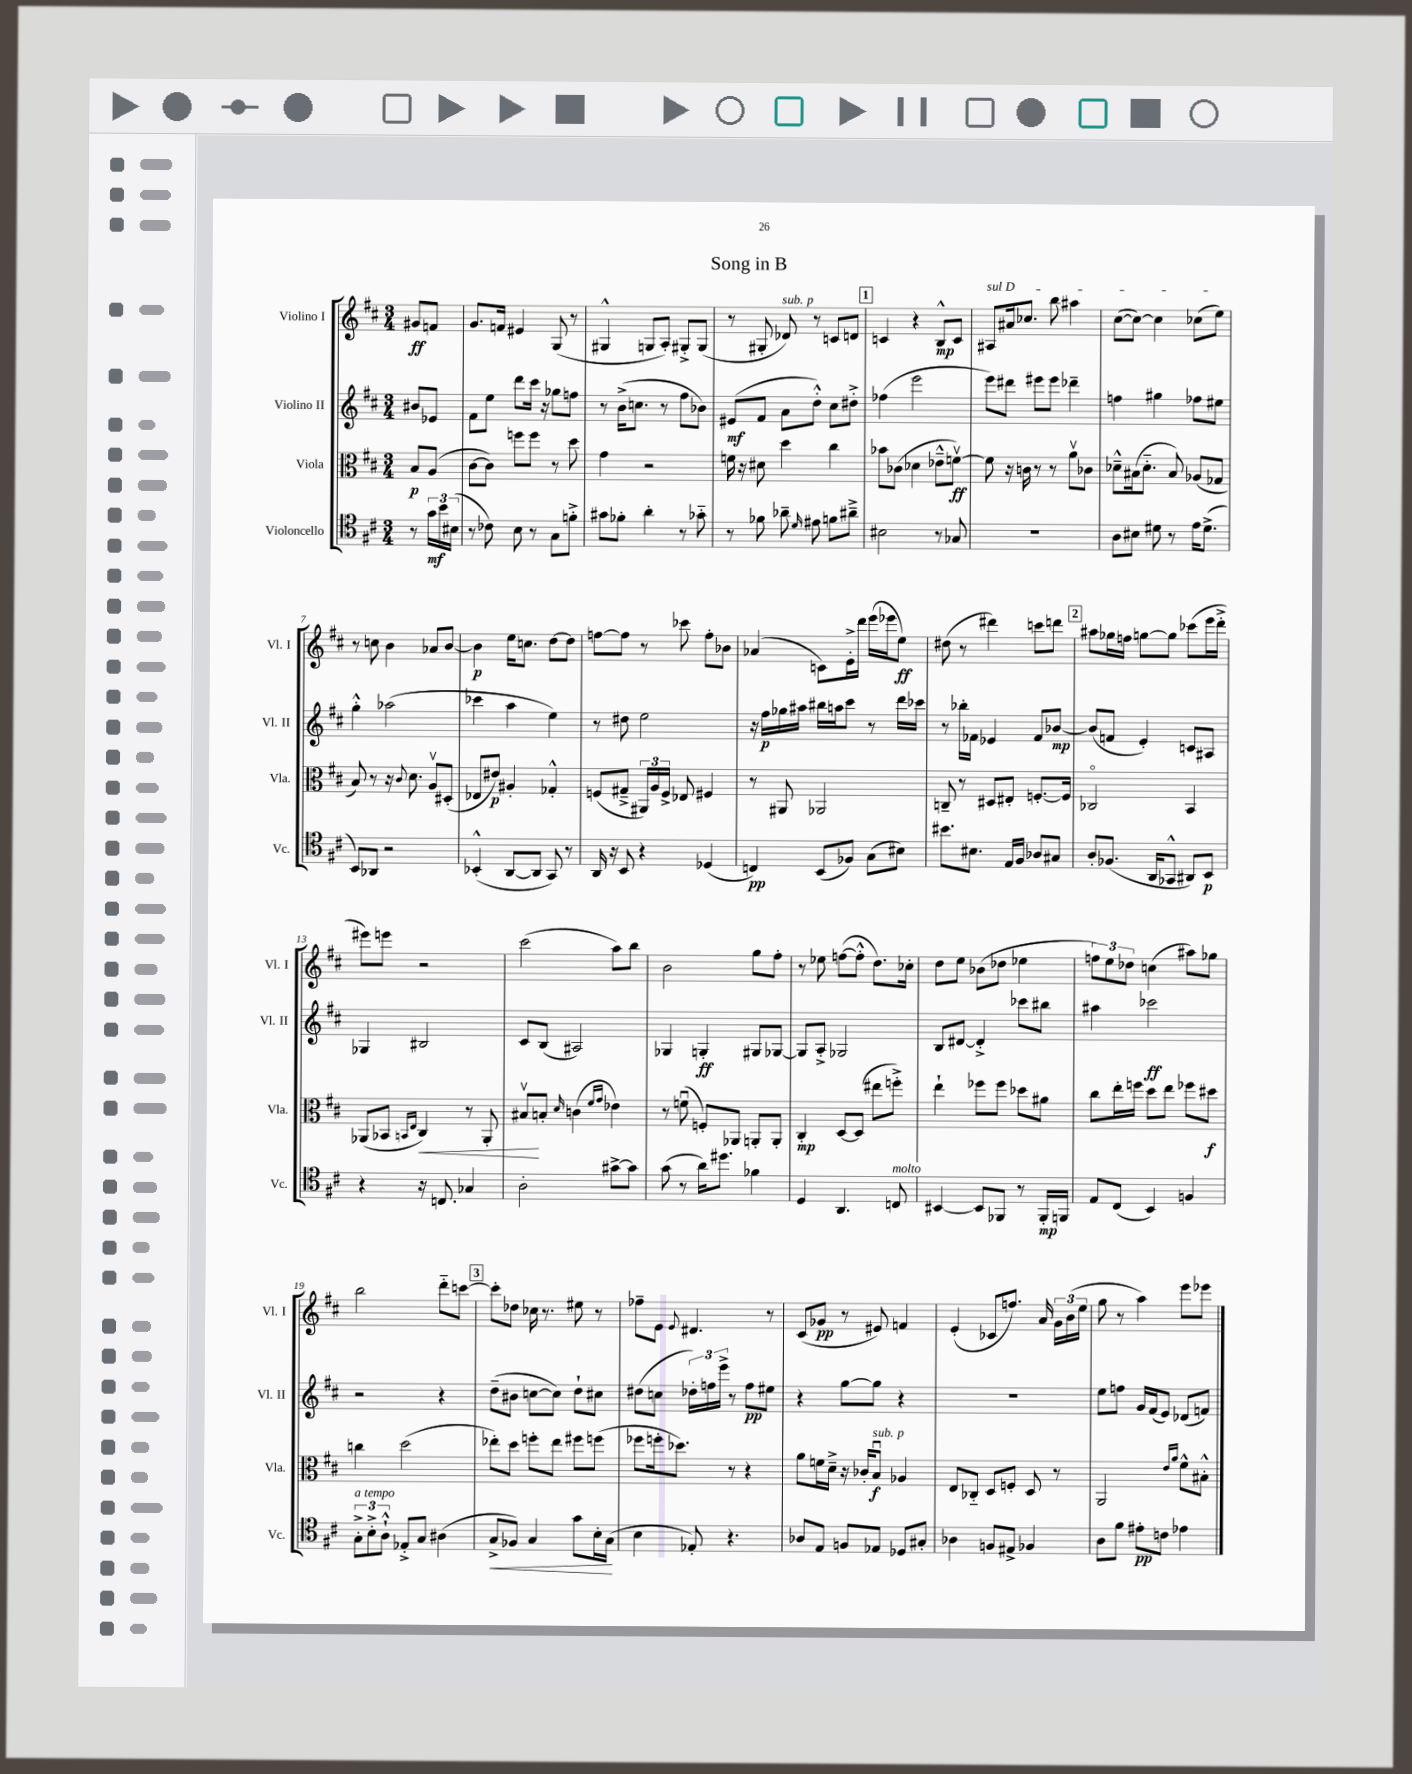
\header { title = "Song in B" }
<<
\new StaffGroup <<
\new Staff = "s0" \with { instrumentName = "Violino I" shortInstrumentName = "Vl. I" } {
    \clef treble \key d \major \numericTimeSignature \time 3/4 \partial 4
    \autoBeamOff gis'8[\ff f'8] |
    g'8.[ f'16] eis'4 g8( r8 |
    gis4-^ g8[ a8]-.) gis8[-.-> gis8]( |
    r8 gis8-. des'8^\markup { \italic "sub. p" }) r8 c'8[ d'8] |
    \mark \markup { \box "1" } c'4 r4 b8[-^\mp c'8] |
    \once \override TextSpanner.bound-details.left.text = \markup { \italic "sul D" } ais8[\startTextSpan ais'16 ces''8.] b''8 ais''4 |
    cis''8[~( cis''8]~) cis''4 ces''8[( e''8]\stopTextSpan) |
    r8 c''8 b'4 aes'8[ b'8]~ |
    b'4\p e''16[ c''8.] d''8[~ d''8] |
    f''8[~ f''8] r8 ces'''8 f''8[-. bes'8] |
    aes'4( c'8[) e'16-.-> d'''16] e'''16[( ees'''16 e''8]\ff) |
    dis''8( r8 dis'''4) c'''8[ d'''8] |
    \mark \markup { \box "2" } ais''8[ ges''16 f''16] g''8[~ g''8] ces'''8[( e'''16 d'''16]-.-> |
    eis'''8[) e'''8] r2 |
    cis'''2( a''8[) b''8] |
    b'2 g''8[ fis''8]-. |
    r8 ees''8 f''8[~( f''8]-.-^ d''8.[) ces''16]-. |
    d''8[ e''8] bes'8[( des''8] ees''4 |
    \tuplet 3/2 { f''8[) e''8 des''8] } c''4( ais''8[) ges''8] |
    b''2 d'''8[-_ c'''8]~ |
    \mark \markup { \box "3" } c'''8[-. des''8] ces''16 r8. eis''8 r8 |
    fes''8[-- e'8] \appoggiatura { e'8 } dis'4. r8 |
    cis'8[( ges'8]\pp r8 eis'8) f'4 |
    e'4-.( ces'8[ f''8.]) a'16 \tuplet 3/2 { g'16[ b'16( e''16] } |
    g''8 r8 a''4) e'''8[ ees'''8] \bar "|." |
}
\new Staff = "s1" \with { instrumentName = "Violino II" shortInstrumentName = "Vl. II" } {
    \clef treble \key d \major \numericTimeSignature \time 3/4 \partial 4
    \autoBeamOff bis'8[ ees'8] |
    fis'8[ e''8] d'''8[ cis'''16] r16 ges''8[ f''8] |
    r8 b'16[->( c''8.] r8 fis''8[ bes'8]) |
    eis'8[\mf( fis'8] a'8[ d''8]-.-^) cis''8[ dis''8]-.-> |
    \mark \markup { \box "1" } fes''4( e'''2 |
    e'''8[) dis'''8] eis'''8[ eis'''8] des'''4-- |
    f''4 gis''4 fes''8[ eis''8] |
    g''4-.-^ aes''2( |
    ces'''4 a''4 e''4) |
    r8 dis''8 e''2 |
    r16 fis''16[\p ges''16 ais''16] bis''16[ a''16 cis'''8] r8 d'''16[ ces'''16] |
    r8 bes''16[-. fes'16] ees'4 fes'8[ bes'8]~\mp |
    \mark \markup { \box "2" } bes'8[( f'8] e'4-.) c'8[ ais8] |
    ges4 bis2 |
    cis'8[ b8]( ais2) |
    ges4 g4-.\ff gis8[ ges8]~ |
    ges8[ a8]-.-> ges2 |
    b8[ dis'8]~ dis'4-.-> ces'''8[ bis''8] |
    ais''4 ces'''2\ff |
    r2 r4 |
    \mark \markup { \box "3" } d''8[--( bis'8] c''8[~ c''8]) d''8[-! cis''8] |
    dis''8[( c''8] \tuplet 3/2 { des''16[-.) f''16 e'''16]-> } r8 f''8[\pp eis''8] |
    r4 g''8[~ g''8] r4 |
    R2. |
    e''8[ f''8] g'16[ fis'16( e'8]) des'8[( f'8]) \bar "|." |
}
\new Staff = "s2" \with { instrumentName = "Viola" shortInstrumentName = "Vla." } {
    \clef alto \key d \major \numericTimeSignature \time 3/4 \partial 4
    \autoBeamOff b8[\p a8]( |
    cis'8[~ cis'8]) f''8[ f''8] r8 d''8 |
    g'4 r2 |
    f'16 r16 dis'8 d''4 cis''4 |
    \mark \markup { \box "1" } bes'8[ ces'8]( des'4 ees'8[---^ f'8]~\upbow\ff) |
    f'8 r16 c'16 r8 r8 a'8[\upbow ces'8] |
    des'8[---^ bis16( des'8.]-_ bis8) aes8[( ges8] |
    b8) r8 r16 \appoggiatura { cis'8 } d'8. a8[\upbow dis8]-.( |
    ees8[ eis'8]\p) ais4-. ges4-.-^ |
    f8[( gis8]---> \tuplet 3/2 { ais,16[) a16 f16]-> } ees8 fis4 |
    r8 ais,8 aes,2 |
    c8-- r8 dis8[ eis8]-. f8.[~-. f16] |
    \mark \markup { \box "2" } ces2\flageolet b,4 |
    aes,8[( bes,8] \grace { b,16[ e16] } cis4\<) r8 aes,8-. |
    bis8[\upbow\! b8]-. \grace { d'16 } c'4( \grace { fis'16[ g'16] } ees'4) |
    r8 f'8\downbow( f8[-.) aes,8] a,8[-. a,8]-. |
    cis4-.\mp d8[~ d8]( eis''8[ f''8]-.->) |
    e''4-! fes''8[ fes''8] des''8[ ais'8] |
    cis''8[ e''16-. f''16] d''8[ e''8] fes''8[ dis''8]\f |
    c''4 d''2( |
    \mark \markup { \box "3" } ees''8[-.) d''8] f''8[-. ees''8] fis''8[ f''8]( |
    fes''8[ f''16-. des''8.]) r8 r4 |
    a'8[ f'16 d'16]---> r16 ces'16[-. b8]\downbow\f^\markup { \italic "sub. p" } aes4 |
    e8[ ces8]-_ d8[ f8]-. d8 r8 |
    a,2 \grace { e'16[ a'16] } fis'8[-^ bis8]-.-^ \bar "|." |
}
\new Staff = "s3" \with { instrumentName = "Violoncello" shortInstrumentName = "Vc." } {
    \clef tenor \key d \major \numericTimeSignature \time 3/4 \partial 4
    \autoBeamOff r8 \tuplet 3/2 { g'16[\mf b'16 bis16]( } |
    r8 ces'8) b8 r8 g8[ f'8]-.-> |
    gis'8[ fes'8]-. a'4-. r8 ges'8-_ |
    r8 fes'8 aes'8-- \grace { d'16 } eis'8 f'8[ ais'8]---> |
    \mark \markup { \box "1" } bis2 r8 ges8 |
    R2. |
    a8[ bis8] dis'8 r8 e'16[ dis'8.]->( |
    b,8[) aes,8] r2 |
    bes,4-.-^( a,8[~ a,8] g,8) r8 |
    a,16 r16 b,8 r4 des4( |
    c4\pp) b,8[( fes8]) g8[( bis8]) |
    bis'8.[ bis8.] e16[ fis16] aes8[ gis8] |
    \mark \markup { \box "2" } a8[-. fes8.]( a,16[ ges,8]-^ ais,8[) b,8]\p |
    r4 r16 c8. ges4 |
    a2-. gis'8[~-> gis'8] |
    g'8( r8 a'16[) dis''8.] fes'4 |
    d4 a,4. c8^\markup { \italic "molto" } |
    bis,4~ bis,8[ fes,8] r8 fes,16[-.\mp f,16] |
    e8[ cis8]( b,4) f4 |
    \tuplet 3/2 { g8[-.->^\markup { \italic "a tempo" } b8-.-> a8]-!-^ } ees8[-.-> g8] ais4( |
    \mark \markup { \box "3" } g8[->\< fes8]) g4 g'8[ b16-. g16]\!( |
    b4 ees8-.) r4. |
    aes8[ e8] f8[ ees8] des8[ gis8]-. |
    aes4 f8[ eis8]-> fes4 |
    a8[ fis'8] eis'8[-.\pp c'8] ees'4 \bar "|." |
}
>>
>>
